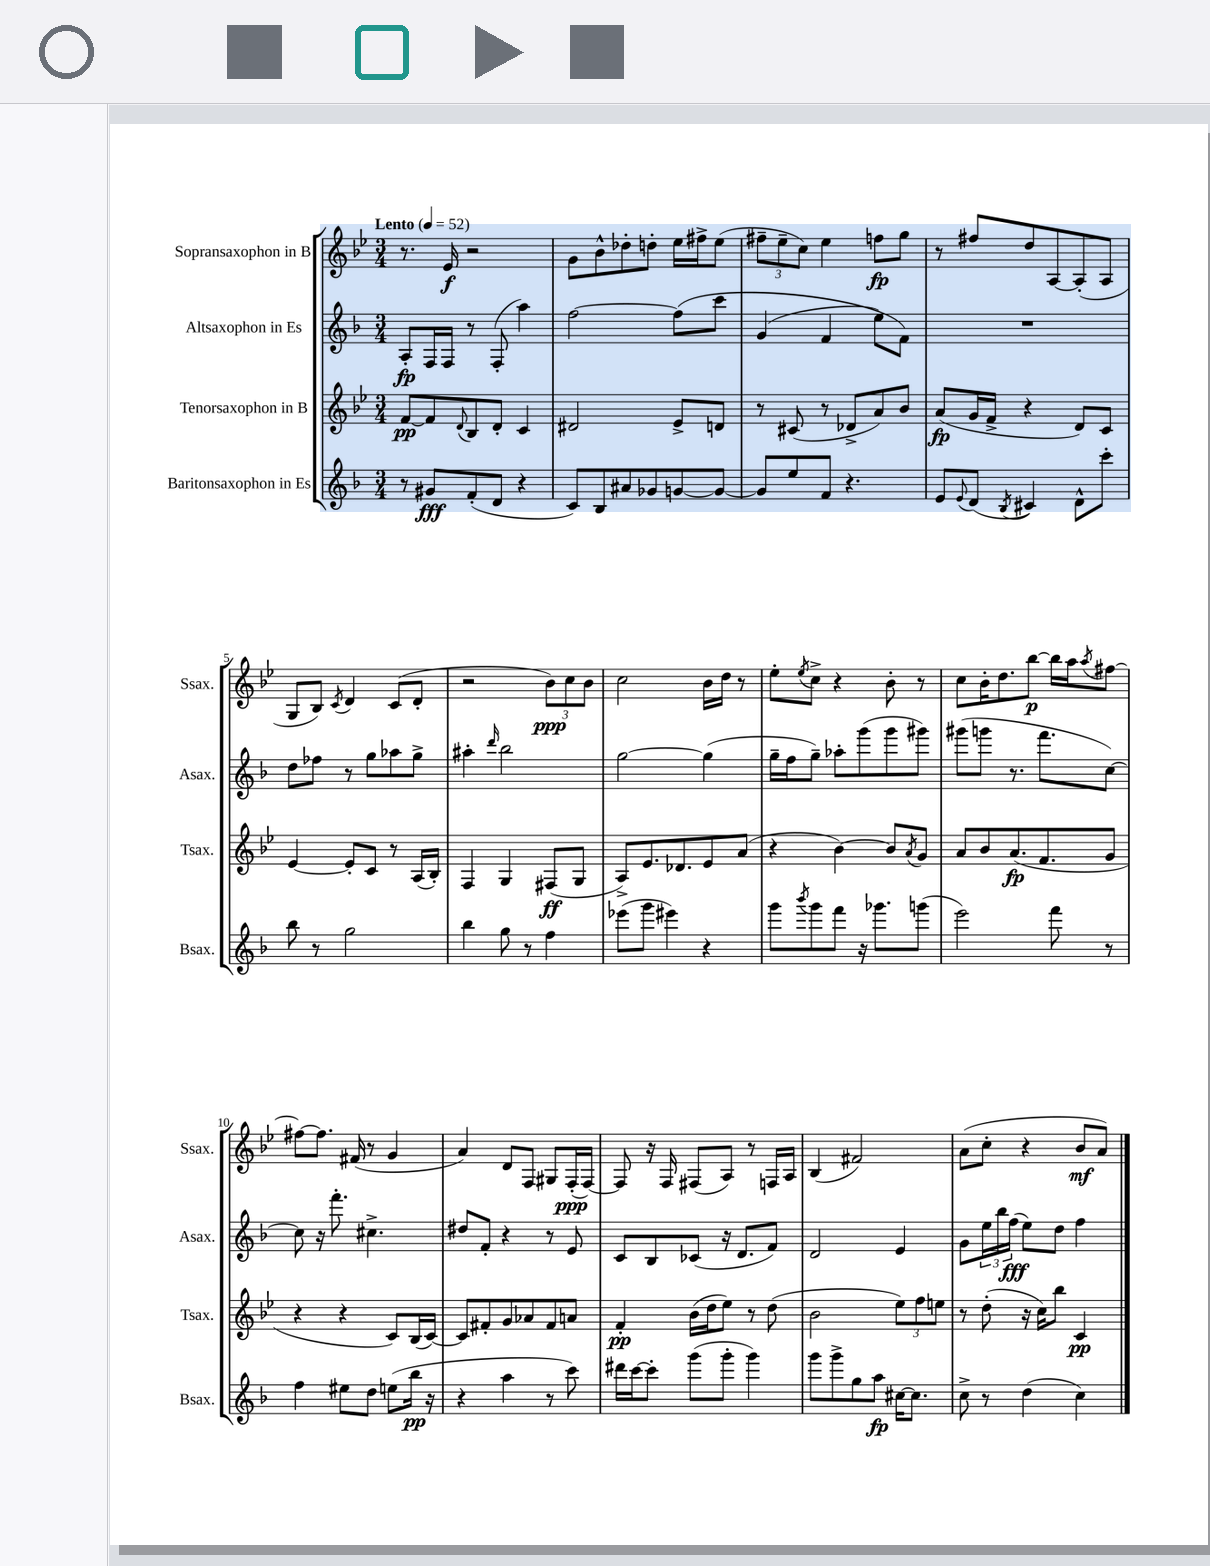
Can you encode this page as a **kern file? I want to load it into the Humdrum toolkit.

**kern	**kern	**kern	**kern
*staff4	*staff3	*staff2	*staff1
*clefG2	*clefG2	*clefG2	*clefG2
*k[b-]	*k[b-e-]	*k[b-]	*k[b-e-]
*M3/4	*M3/4	*M3/4	*M3/4
*MM52	*MM52	*MM52	*MM52
8r	[8f	8A'	8.r
8g#	8f]	16F	.
.	.	16F	16e-
.	8qqd	.	.
(8f'	8B-	8r	2r
8d	8d'	(8F'	.
4r	4c	4aa)	.
=	=	=	=
8c)	2d#	[2ff	8g
8B-	.	.	8b-^^
8a#	.	.	8dd-'
8g-	.	.	8dd'
[8g	8e-^	&(8ff]	16ee-
.	.	.	16ff#^
8g_	8d	8ccc	(8ee-
=	=	=	=
8g]	8r	(4g	12ff#~
.	.	.	12ee-~
8ee	(8c#	.	.
.	.	.	12cc)
8f	8r	4f	4ee-
4.r	8d-^	.	.
.	8a)	8ee)	8ff
.	8b-	8f&)	8gg
=	=	=	=
8e	(8a	2.r	8r
8qqe	.	.	.
(8d	16g	.	8ff#
.	16f^	.	.
8qB-	.	.	.
4c#)	4r	.	8dd
.	.	.	[8A
8d^^	8d)	.	(8A']
8ccc'	8c	.	8A
=	=	=	=
8bb-	[4e-	8dd	8G
8r	.	8ff-	8B-)
.	.	.	8qc
2gg	8e-']	8r	4d
.	8c	8gg	.
.	8r	8aa-	(8c
.	(16A	8gg^	8d'
.	16B-')	.	.
=	=	=	=
4bb-	4F	4aa#'	2r
.	.	16qqddd	.
8gg	4G	2bb-	.
8r	.	.	.
4ff	(8F#	.	12b-)
.	.	.	12cc
.	8G	.	.
.	.	.	12b-
=	=	=	=
(8eee-	8A^)	[2gg	2cc
8ggg	8.e-	.	.
4eee#)	.	.	.
.	8.d-	.	.
4r	8e-	(4gg]	16b-
.	.	.	16dd
.	(8a	.	8r
=	=	=	=
8ggg	4r	16gg~	8ee-'
.	.	16ff	.
8qbbb-	.	.	8qee-
8ggg	.	8gg~)	8cc^
8fff	[4b-)	8aa-'	4r
16r	.	(8ggg	.
8.ggg-	.	.	.
.	8b-]	8ggg	8b-'
.	8qa	.	.
(8ggg	8g	8ggg#)	8r
=	=	=	=
2eee)	8a	(8ggg#	8cc
.	8b-	8ggg	16b-'
.	.	.	8.dd
.	(8.a	8.r	.
.	.	.	[8bb-
.	8.f	8.fff	.
8fff	.	.	16bb-]
.	.	.	16aa
.	.	.	8qaa
8r	8g	[8cc)	[8ff#
=	=	=	=
4ff	4r	8cc]	8ff#_
.	.	16r	8.ff#]
.	.	8.fff'	.
8ee#	4r	.	.
.	.	.	(16f#
8dd	.	4.cc#^	8r
(8ee	8c)	.	4g
16bb-	(16B-	.	.
16r	[16c)	.	.
=	=	=	=
4r	8c]	8dd#	4a)
.	8f#'	8f'	.
4aa	8g	4r	8d
.	8a-	.	8F
8r	8f#	8r	8G#
8ccc)	8a	8e	(16F'
.	.	.	[16F)
=	=	=	=
16ddd#	4f'	8c	8F]
[16ccc	.	.	.
8ccc']	.	8B-	16r
.	.	.	16F
(8ggg	(16b-	(8c-	(8F#
.	16dd	.	.
8ggg'	8ee-)	16r	8A)
.	.	8.d	.
4ggg)	8r	.	8r
.	(8dd	8f)	16F
.	.	.	16A
=	=	=	=
8ggg	2b-	2d	(4B-
8ggg^	.	.	.
8gg	.	.	2f#)
8aa	.	.	.
[16cc#	12ee-)	4e	.
8.cc#]	.	.	.
.	12ff	.	.
.	12ee	.	.
=	=	=	=
8cc^	8r	8g	(8a
8r	(8dd'	24ee	8cc'
.	.	24bb-	.
.	.	(24ff	.
(4dd	16r	8ee)	4r
.	16cc)	.	.
.	8bb-	8dd	.
4cc)	4c	4ff	8b-
.	.	.	8a)
==	==	==	==
*-	*-	*-	*-
